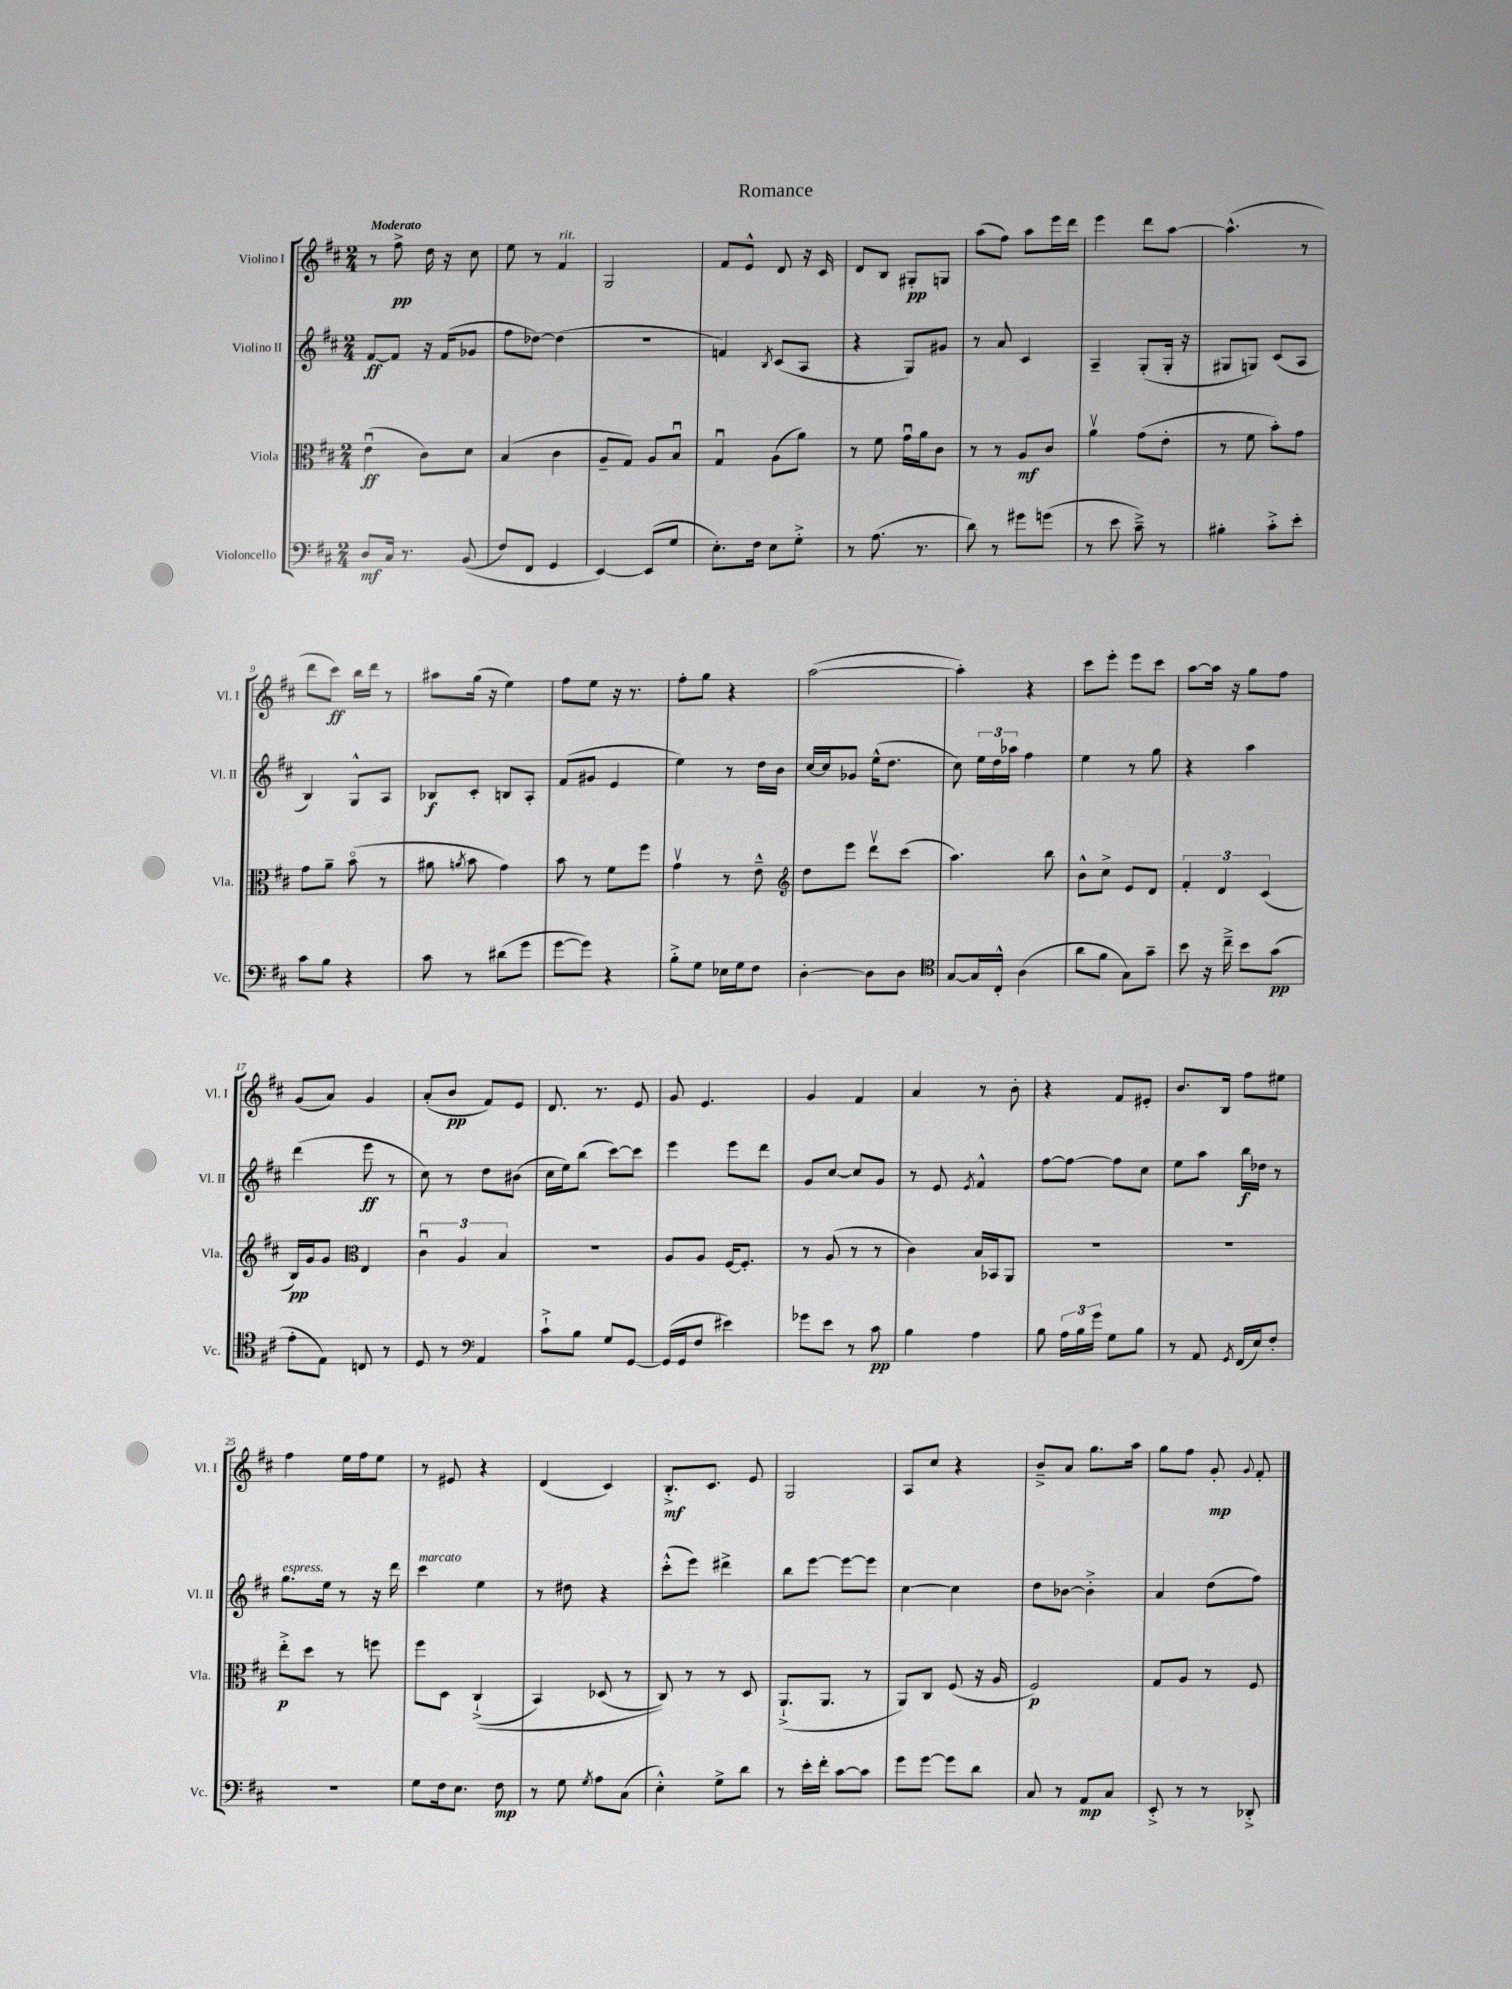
\header { title = "Romance" }
<<
\new StaffGroup <<
\new Staff = "s0" \with { instrumentName = "Violino I" shortInstrumentName = "Vl. I" } {
    \clef treble \key d \major \numericTimeSignature \time 2/4 \tempo "Moderato"
    \autoBeamOff r8 fis''8->\pp d''16 r16 cis''8 |
    e''8 r8 fis'4^\markup { \italic "rit." } |
    g2 |
    fis'8[ e'8]-^ d'8 r16 cis'16 |
    d'8[ b8] gis8[-.\pp g8] |
    a''8[( fis''8]) a''8[ e'''16 d'''16] |
    e'''4 d'''8[ a''8]~ |
    a''4.-^( r8 |
    d'''8[ cis'''8]\ff) b''16[ d'''16] r8 |
    ais''8[ g''16]( r16 e''4) |
    fis''8[ e''8] r16 r8. |
    fis''8[-. g''8] r4 |
    a''2~( |
    a''4-.) r4 |
    cis'''8[ e'''8]-. e'''8[ cis'''8] |
    a''8[~ a''16] r16 g''8[ fis''8] |
    g'8[( a'8]) g'4 |
    a'8[-.( b'8]\pp fis'8[) e'8] |
    d'8. r8. e'8 |
    g'8 e'4. |
    g'4 fis'4 |
    a'4 r8 b'8-. |
    r4 fis'8[ eis'8]-. |
    b'8.[ b16] fis''8[ eis''8] |
    fis''4 e''16[ fis''16 e''8] |
    r8 eis'8 r4 |
    d'4( cis'4) |
    b8.[-.->\mf cis'8.] e'8 |
    g2 |
    a8[ cis''8] r4 |
    b'8[---> a'8] g''8.[ a''16] |
    g''8[ fis''8] g'8-.\mp \appoggiatura { g'8 } fis'8-. \bar "|." |
}
\new Staff = "s1" \with { instrumentName = "Violino II" shortInstrumentName = "Vl. II" } {
    \clef treble \key d \major \numericTimeSignature \time 2/4
    \autoBeamOff fis'8[~\ff fis'8] r16 fis'16[( ges'8] |
    fis''8[ des''8]~) des''4( |
    r2 |
    f'4) \acciaccatura { b8 } cis'8[( a8] |
    r4 g8[) gis'8] |
    r8 a'8 cis'4 |
    a4-- g8[-.( g16]-. r16 |
    gis8[ g8]) cis'8[( a8] |
    b4) g8[-^ a8] |
    bes8[\f cis'8]-. b8[ a8]-. |
    fis'8[( gis'8] e'4 |
    e''4) r8 d''16[ b'16] |
    cis''16[~ cis''16 ges'8] e''16[-^( d''8.] |
    cis''8) \tuplet 3/2 { e''16[ d''16 aes''16] } fis''4 |
    e''4 r8 g''8 |
    r4 a''4 |
    d'''4( e'''8\ff r8 |
    cis''8) r8 d''8[ bis'8]( |
    cis''16[ e''16) b''8]( cis'''8[~) cis'''8] |
    e'''4 e'''8[ d'''8] |
    g'8[ cis''8]~ cis''8[ g'8] |
    r8 e'8 \acciaccatura { e'8 } fis'4-^ |
    fis''8[~ fis''8]~ fis''8[ cis''8] |
    e''8[ a''8] b''16[\f des''16] r8 |
    g''8.[^\markup { \italic "espress." } e''16] r8 r16 d'''16 |
    cis'''4^\markup { \italic "marcato" } e''4 |
    r8 dis''8 r4 |
    cis'''8[-.-^( e'''8]) dis'''4-> |
    b''8[ e'''8]~ e'''8[~ e'''8] |
    cis''4~ cis''4 |
    d''8[ bes'8]~ bes'4-.-> |
    a'4 d''8[( fis''8]) \bar "|." |
}
\new Staff = "s2" \with { instrumentName = "Viola" shortInstrumentName = "Vla." } {
    \clef alto \key d \major \numericTimeSignature \time 2/4
    \autoBeamOff e'4\downbow\ff( cis'8[) d'8] |
    b4( cis'4 |
    a8[-- g8]) a8[ b8]\downbow |
    g4\downbow a8[( a'8]) |
    r8 fis'8 g'16[\downbow a'16 cis'8] |
    r8 r8 a8[\mf cis'8] |
    a'4\upbow g'8[( e'8]-. |
    r8 fis'8 b'8[-.) g'8] |
    g'8[ a'8]-- b'8\flageolet( r8 |
    ais'8 \acciaccatura { a'8 } b'8 g'4) |
    b'8 r8 fis'8[ fis''8] |
    g'4\upbow r8 e'8---^ |
    \clef treble d''8[ e'''8] d'''8[\upbow cis'''8]( |
    a''4.) b''8 |
    b'8[-^ cis''8]-> e'8[ d'8] |
    \tuplet 3/2 { fis'4-. d'4 cis'4( } |
    b16[\pp) g'16 g'8] \clef alto e4 |
    \tuplet 3/2 { cis'4\downbow a4 b4 } |
    r2 |
    a8[ a8] fis16[~ fis8.]-. |
    r8 a8( r8 r8 |
    cis'4) b16[ bes,16 a,8] |
    R2 |
    R2 |
    e''8[-.->\p d''8] r8 f''8 |
    fis''8[ d8] cis4-!->(\( |
    b,4) des8( r8 |
    cis8)\) r8 r8 d8 |
    a,8.[-!->( a,8.] r8 |
    a,8[) cis8] fis8( r16 a16 |
    fis2\p) |
    g8[ a8] r8 fis8 \bar "|." |
}
\new Staff = "s3" \with { instrumentName = "Violoncello" shortInstrumentName = "Vc." } {
    \clef bass \key d \major \numericTimeSignature \time 2/4
    \autoBeamOff d8[\mf cis16] r8. b,8(\( |
    fis8[) fis,8] g,4 |
    e,4~\) e,8[( g8] |
    e8.[-.) fis16] e8[ g8]-.-> |
    r8 a8.( r8. |
    d'8) r8 gis'8[ g'8]( |
    r8 e'8 cis'8--->) r8 |
    bis4-. cis'8[-.-> e'8]-. |
    cis'8[ b8] r4 |
    cis'8 r8 dis'8[( g'8] |
    g'8[~ g'8]) r4 |
    b8[-.-> g8] ees16[ g16 fis8] |
    d4~-. d8[ d8] |
    \clef tenor g8[~ g16 cis16]-.-^ a4( |
    a'8[ fis'8] g8[) g'8]-- |
    b'8 r16 cis''16---> b'8[ g'8]\pp( |
    e'8[-. e8]) c8 r8 |
    d8 r8 \clef bass a,4 |
    cis'8[-!-> b8] g8[ g,8]~ |
    g,16[( g,16 fis8] eis'4) |
    ges'8[ e'8] r8 cis'8\pp |
    b4 a4 |
    b8 \tuplet 3/2 { a16[ b16 g'16] } g8[ b8] |
    r8 a,8 \acciaccatura { g,8 } fis,16[( e16) fis8]-. |
    r2 |
    g8[ fis16 e8.] fis8\mp |
    r8 g8 \acciaccatura { g8 } a8[ cis8]( |
    e4-.-^) g8[-> d'8] |
    r8 e'16[-. fis'16]-. cis'8[~ cis'8] |
    g'8[ g'8]~ g'8[ d'8] |
    cis8 r8 a,8[\mp cis8] |
    e,8-.-> r8 r8 des,8-.-> \bar "|." |
}
>>
>>
